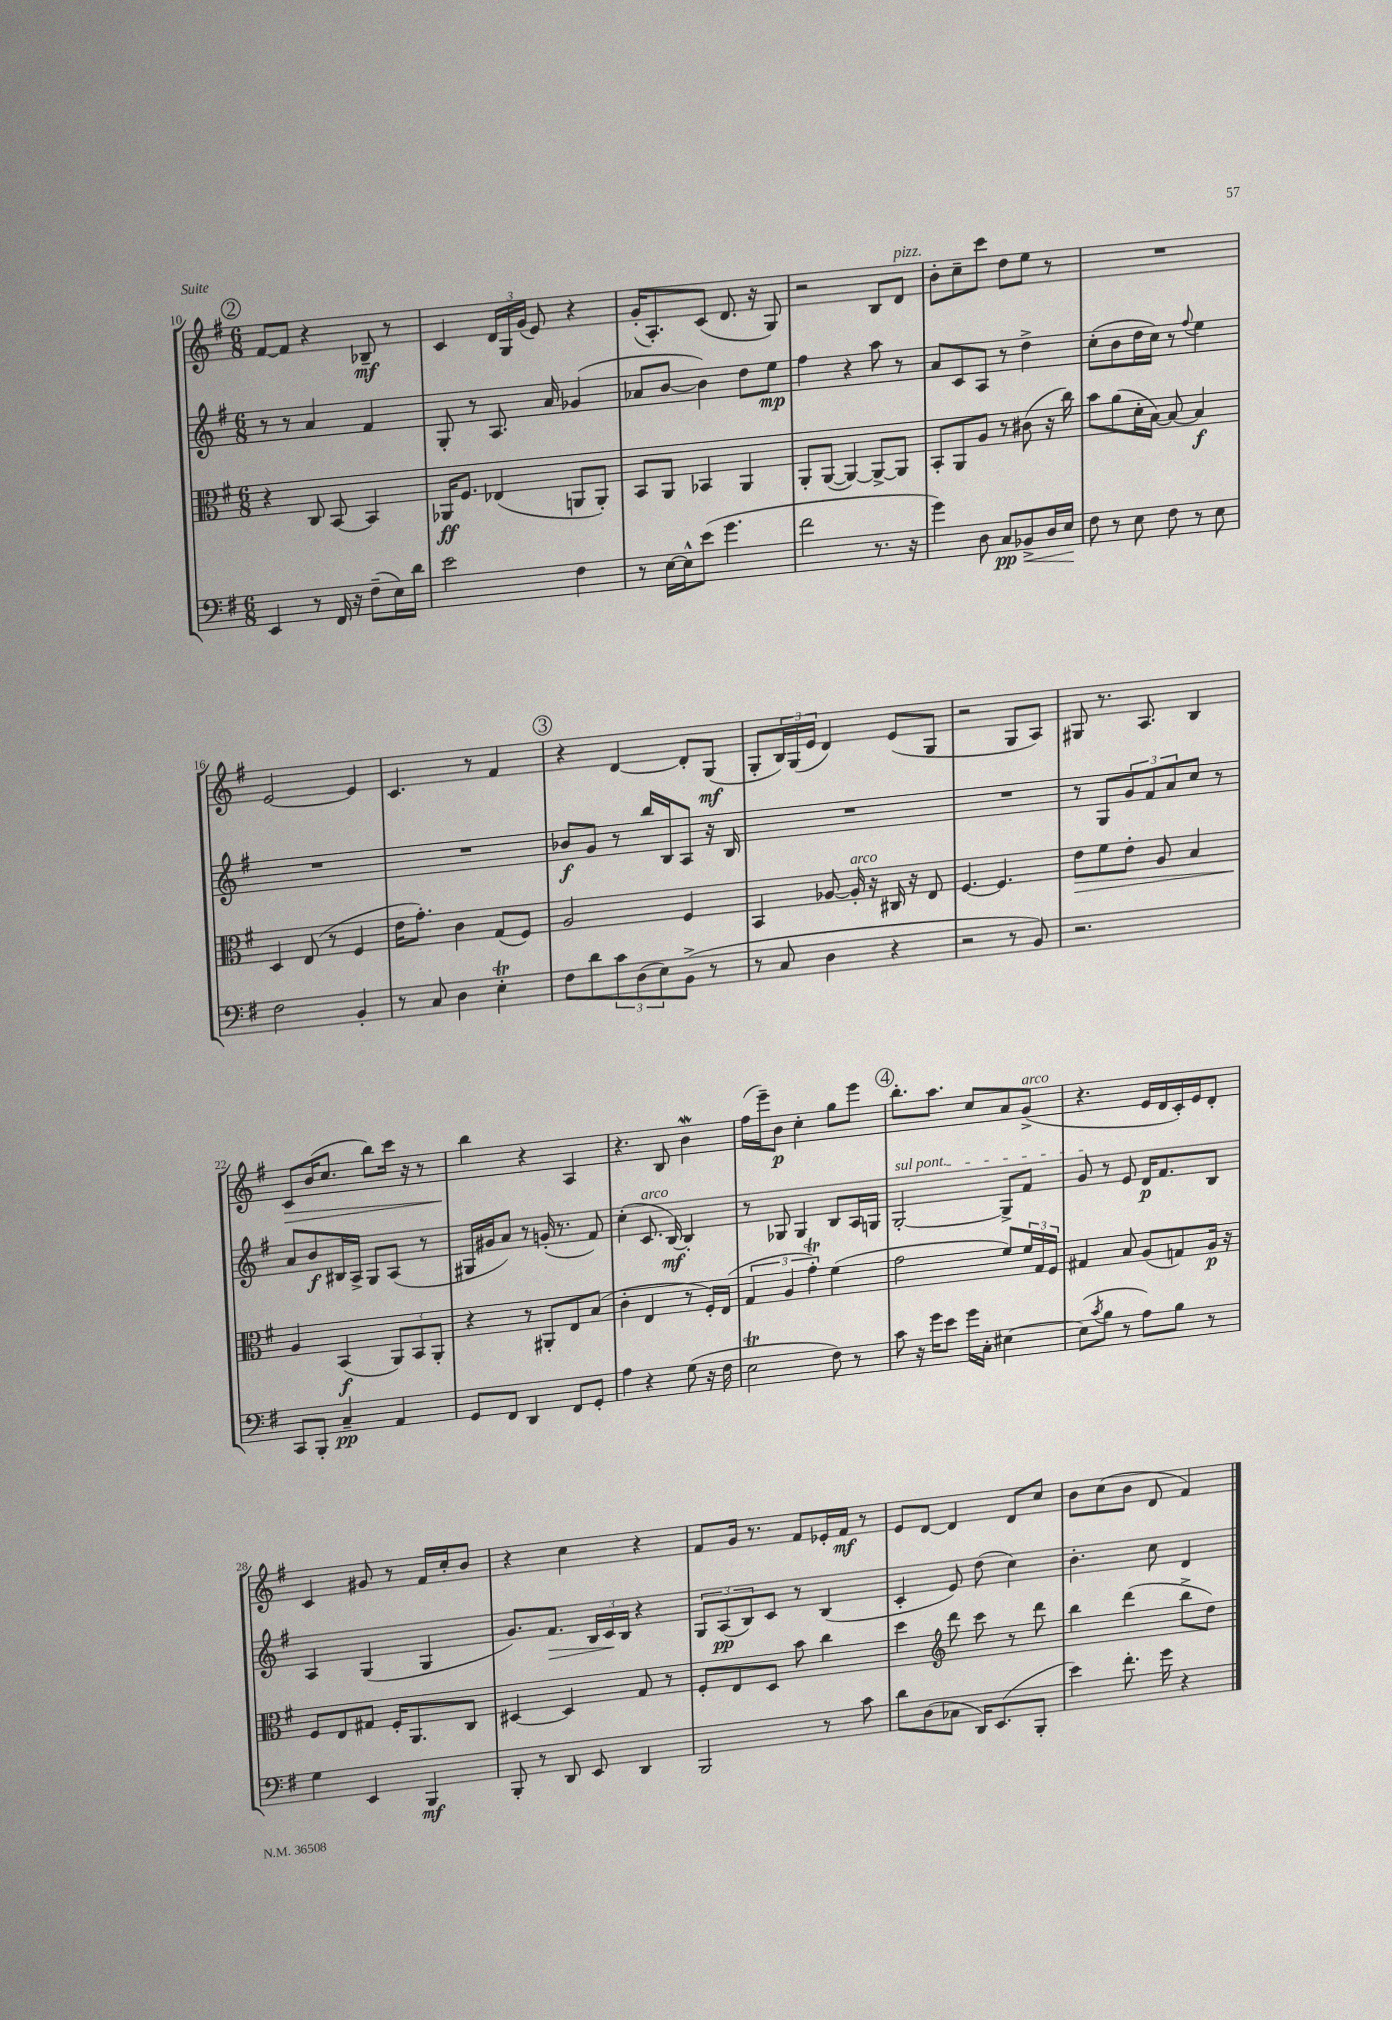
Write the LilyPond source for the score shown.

<<
\new StaffGroup <<
\new Staff = "s0" {
    \clef treble \key g \major \numericTimeSignature \time 6/8
    \mark \markup { \circle "2" } fis'8~ fis'8 r4 bes8--\mf r8 |
    c'4 \tuplet 3/2 { d'16 g16 g'16( } e'8) r4 |
    g'16-.( a8.-.) c'8( d'8. r16 g8) |
    r2 b8 d'8^\markup { \italic "pizz." } |
    b'8-. c''8-- c'''8 d''8 e''8 r8 |
    R2. |
    e'2~ e'4 |
    c'4. r8 fis'4 |
    \mark \markup { \circle "3" } r4 d'4~ d'8-. g8\mf( |
    g8-. \tuplet 3/2 { b16) g16( e'16 } d'4) e'8( g8 |
    r2 g8 a8) |
    gis8 r8. a8. b4 |
    c'8\> b'16( c''8. b''8) c'''16 r16 r8 |
    b''4\! r4 a4 |
    r4. b8 b'4\mordent |
    fis''16( e'''16--) b'8\p c''4-. g''8 e'''8 |
    \mark \markup { \circle "4" } b''8.-. a''8. c''8 a'8 g'8->^\markup { \italic "arco" }( |
    r4. e'16 d'16 c'16-.) e'16 d'8-. |
    c'4 gis'8 r8 fis'16 c''16-. b'8 |
    r4 c''4 r4 |
    fis'8 g'16 r8. fis'8 ees'16-. fis'16\mf r8 |
    e'8 d'8~ d'4 d'8 c''8 |
    b'8 c''8( b'8 d'8 fis'4) \bar "|." |
}
\new Staff = "s1" {
    \clef treble \key g \major \numericTimeSignature \time 6/8
    \mark \markup { \circle "2" } r8 r8 a'4 fis'4 |
    g8-. r8 a8. a'16 ges'4( |
    aes'8 b'8~ b'4) d''8 e''8\mp |
    fis''4 r4 a''8 r8 |
    a'8 c'8 a8 r8 d''4-> |
    c''8-.( b'8 d''16 c''16) r8 \appoggiatura { fis''8 } e''4 |
    R2. |
    R2. |
    \mark \markup { \circle "3" } bes'8\f g'8 r8 b''16 b16 a8 r16 b16 |
    R2. |
    R2. |
    r8 g8 \tuplet 3/2 { g'8 fis'8 a'8 } c''8 r8 |
    a'8 b'8\f bis16 a16-> g8 a8( r8 |
    gis16 gis'16 a'8) r8 g'16-.( r8. fis'8) |
    c''4-.( c'8.^\markup { \italic "arco" } b16~\mf) b4-. |
    r8 ges8 ges4 b8 a16 g16 |
    \mark \markup { \circle "4" } \once \override TextSpanner.bound-details.left.text = \markup { \italic "sul pont." } g2~-.\startTextSpan g8-> fis'8 |
    g'8\stopTextSpan r8 e'8 d'16\p fis'8. b8 |
    a4 g4( g4 |
    g'8.) fis'8.\> \tuplet 3/2 { b16 c'16\! b16 } r4 |
    \tuplet 3/2 { g8 a8\pp( b8) } c'8 r8 b4( |
    c'4-. e'8) d''8( c''4) |
    b'4.-. c''8 d'4 \bar "|." |
}
\new Staff = "s2" {
    \clef alto \key g \major \numericTimeSignature \time 6/8
    \mark \markup { \circle "2" } r4 c8 b,8~ b,4 |
    aes,16\ff fis8. ees4( a,8 a,8-.) |
    b,8 a,8 bes,4 a,4 |
    a,8-. a,8~( a,4~) a,8~-> a,8 |
    b,8-. a,8 a8 r8 cis'8( r16 c''16) |
    b'8 a'8( d'16-. b16~) b8~ b4\f |
    d4 e8( r8 fis4 |
    e'16 g'8.-.) c'4 g8( fis8) |
    \mark \markup { \circle "3" } a2 fis4 |
    b,4 aes8~ aes16-.^\markup { \italic "arco" } r16 cis16 r16 e8 |
    fis4.~ fis4. |
    e'8\> fis'8 e'8-. a8 b4 |
    a4\! b,4\f( \tuplet 3/2 { a,8) b,8 a,8-. } |
    r4 r8 ais,8-. e8 b8( |
    c'4-. e4 r8 fis16-.) e16( |
    \tuplet 3/2 { g4 a4 g'4-.\trill) } fis'4( |
    \mark \markup { \circle "4" } g'2 fis'8) \tuplet 3/2 { fis'16 g16 fis16 } |
    gis4 b8 a8( g8) a16\p r16 |
    fis8 e8 gis8 fis16-. a,8. c8 |
    dis4~ dis4 g8 r8 |
    fis8-. e8 d8 b'8 c''4 |
    d''4 \clef treble d'''8 c'''8 r8 d'''8 |
    b''4 d'''4( b''8-> d''8) \bar "|." |
}
\new Staff = "s3" {
    \clef bass \key g \major \numericTimeSignature \time 6/8
    \mark \markup { \circle "2" } e,4 r8 fis,16 r16 fis8--( e16) d'16 |
    e'2 fis4 |
    r8 e16~ e16-^ e'8( g'4. |
    fis'2 r8. r16 |
    g'4) d8 c8\pp bes,8->\< d16 e16\! |
    fis8 r8 e8 fis8 r8 e8 |
    fis2 b,4-. |
    r8 c8 d4 e4-.\trill |
    \mark \markup { \circle "3" } fis8 d'8 \tuplet 3/2 { c'8 d8( e8) } b,8->( r8 |
    r8 c8 d4 r4 |
    r2 r8 b,8) |
    r2. |
    c,8 b,,8-. c4--\pp a,4 |
    g,8 fis,8 d,4 fis,8 g,8-. |
    a4 r4 g8( r16 fis16 |
    e2\trill fis8) r8 |
    \mark \markup { \circle "4" } c'8 r16 g'16 e'8 g'16 c16-. eis4~ |
    eis8( \acciaccatura { c'8 } b8 r8 a8) b8 r8 |
    g4 e,4 b,,4\mf |
    b,,8-. r8 d,8 e,8 d,4 |
    b,,2 r8 c'8 |
    d'8 d8( ces8 d,16) e,8.( b,,8-. |
    e'4) fis'8.-. g'16 r4 \bar "|." |
}
>>
>>
\layout { \context { \Score currentBarNumber = #10 } }
